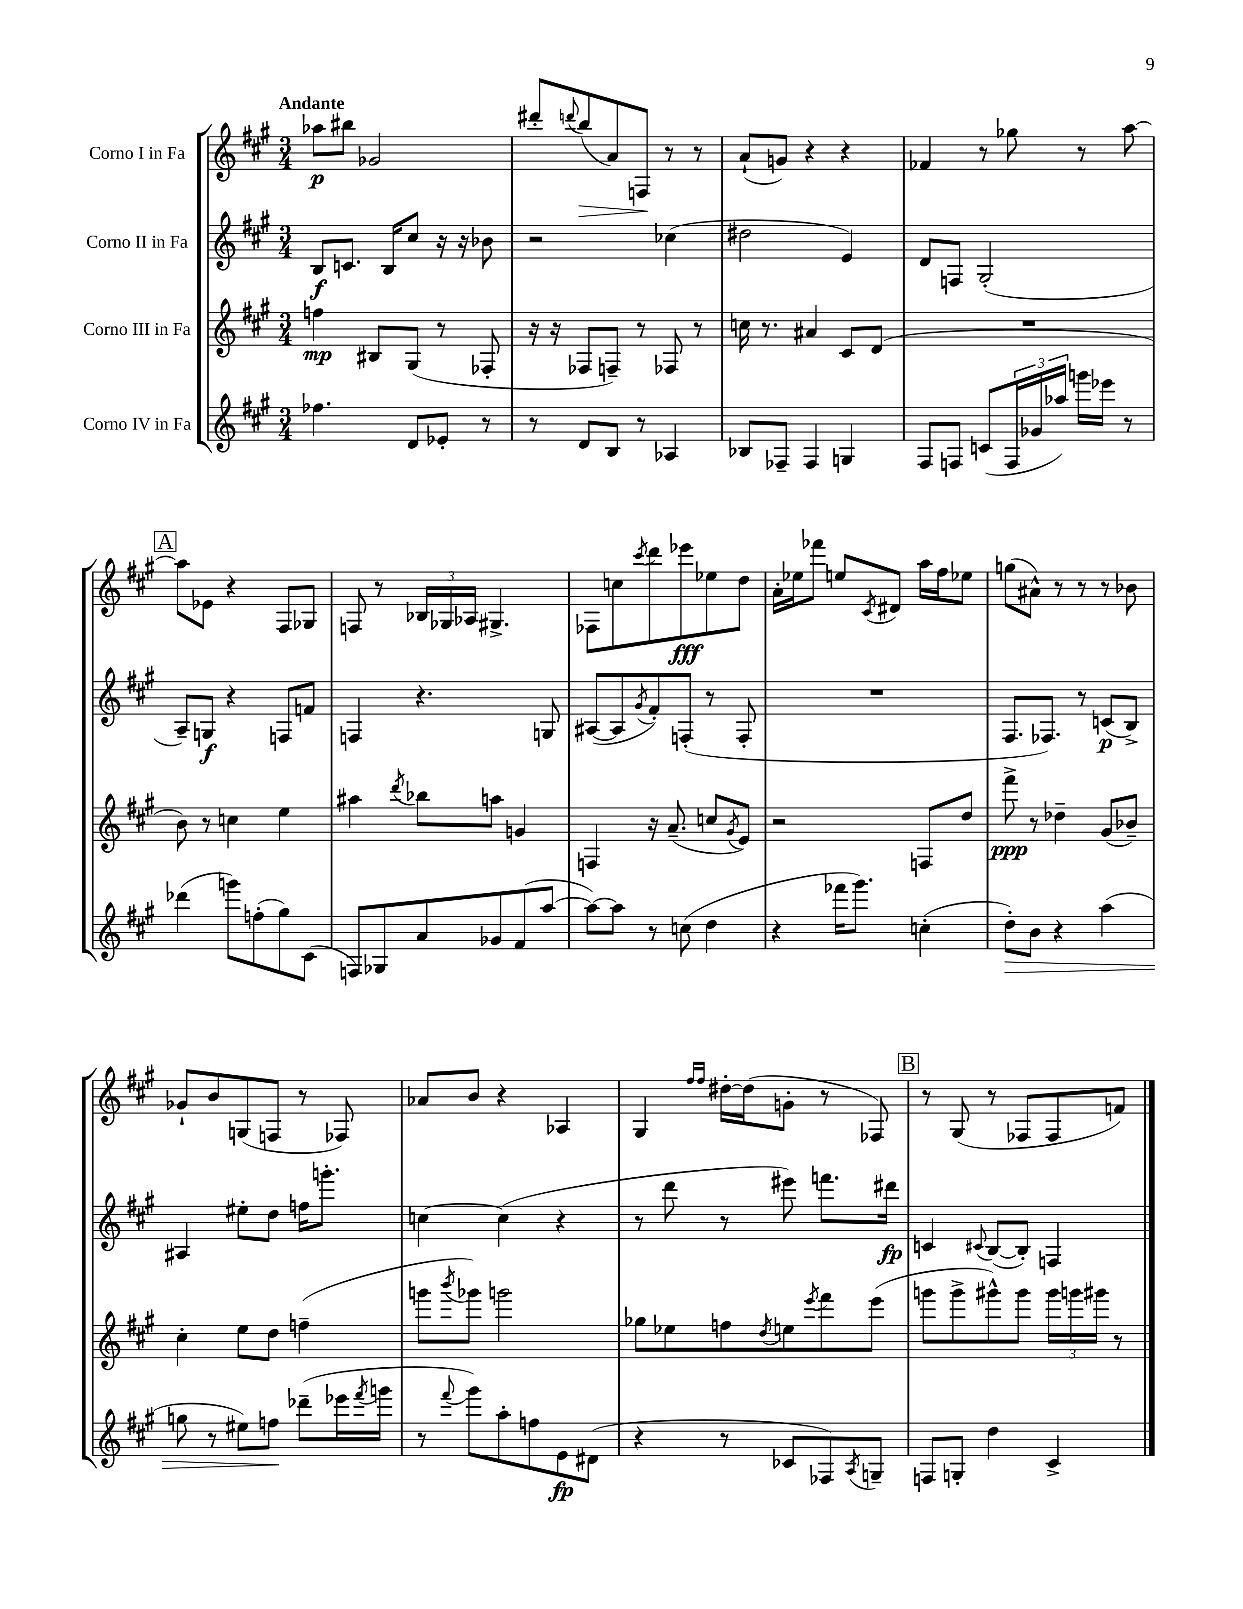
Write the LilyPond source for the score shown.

<<
\new StaffGroup <<
\new Staff = "s0" \with { instrumentName = "Corno I in Fa" } {
    \clef treble \key a \major \numericTimeSignature \time 3/4 \tempo "Andante"
    aes''8\p bis''8 ges'2 |
    dis'''8-. \appoggiatura { d'''8 } b''8\>( a'8) f8\! r8 r8 |
    a'8-!( g'8) r4 r4 |
    fes'4 r8 ges''8 r8 a''8~ |
    \mark \markup { \box "A" } a''8 ees'8 r4 fis8 ges8 |
    f8 r8 \tuplet 3/2 { bes16 ges16 aes16 } gis4.-> |
    fes8 c''8 \acciaccatura { cis'''8 } d'''8 ees'''8\fff ees''8 d''8 |
    a'16-. ees''16 fes'''8 e''8 \acciaccatura { cis'8 } dis'8 a''16 fis''16 ees''8 |
    g''8( ais'8-^) r8 r8 r8 bes'8 |
    ges'8-! b'8 g8( f8 r8 fes8) |
    aes'8 b'8 r4 aes4 |
    gis4 \grace { fis''16 fis''16 } dis''16~-. dis''16( g'8-. r8 fes8) |
    \mark \markup { \box "B" } r8 gis8( r8 fes8 fes8 f'8) \bar "|." |
}
\new Staff = "s1" \with { instrumentName = "Corno II in Fa" } {
    \clef treble \key a \major \numericTimeSignature \time 3/4
    b8\f c'8. b16 cis''8 r16 r16 bes'8 |
    r2 ces''4( |
    dis''2 e'4) |
    d'8 f8 gis2-.( |
    \mark \markup { \box "A" } a8--) g8\f r4 f8 f'8 |
    f4 r4. g8 |
    ais8~( ais8 \acciaccatura { gis'8 } fis'8-.) f8-.( r8 f8-. |
    R2. |
    fis8. fes8.) r8 c'8\p( b8->) |
    ais4 eis''8-. d''8 f''16 g'''8.-. |
    c''4~ c''4( r4 |
    r8 d'''8 r8 eis'''8) f'''8. dis'''16\fp |
    \mark \markup { \box "B" } c'4 \appoggiatura { cis'8 } b8~( b8-.) f4 \bar "|." |
}
\new Staff = "s2" \with { instrumentName = "Corno III in Fa" } {
    \clef treble \key a \major \numericTimeSignature \time 3/4
    f''4\mp bis8 gis8( r8 fes8-. |
    r16 r16 fes8 f8--) r8 fes8 r8 |
    c''16 r8. ais'4 cis'8 d'8( |
    R2. |
    \mark \markup { \box "A" } b'8) r8 c''4 e''4 |
    ais''4 \acciaccatura { d'''8 } bes''8 a''8 g'4 |
    f4 r16 a'8.--( c''8 \acciaccatura { gis'8 } e'8) |
    r2 f8 d''8 |
    fis'''8->\ppp r8 des''4-- gis'8( bes'8--) |
    cis''4-. e''8 d''8 f''4--( |
    g'''8 \acciaccatura { b'''8 } ges'''8) g'''2 |
    ges''8 ees''8 f''8 \acciaccatura { d''8 } e''8 \acciaccatura { e'''8 } fis'''8 e'''8( |
    \mark \markup { \box "B" } g'''8 g'''8-> gis'''8-^) gis'''8 \tuplet 3/2 { gis'''16 g'''16 gis'''16 } r8 \bar "|." |
}
\new Staff = "s3" \with { instrumentName = "Corno IV in Fa" } {
    \clef treble \key a \major \numericTimeSignature \time 3/4
    fes''4. d'8 ees'8-. r8 |
    r8 d'8 b8 r8 aes4 |
    bes8 fes8-- fes4 g4 |
    fis8 f8 c'8( \tuplet 3/2 { f16 ges'16 aes''16) } g'''16 ees'''16 r8 |
    \mark \markup { \box "A" } des'''4( g'''8) f''8-.( gis''8) cis'8( |
    f8) ges8 a'8 ges'8 fis'8( a''8~ |
    a''8~) a''8 r8 c''8( d''4 |
    r4 fes'''16 gis'''8.) c''4-.( |
    d''8-.\>) b'8 r4 a''4( |
    g''8 r8 eis''8) f''8\! des'''8--( ees'''16 \acciaccatura { fis'''8 } g'''16 |
    r8 \appoggiatura { fis'''8 } gis'''8) a''8-. f''8 e'8\fp dis'8( |
    r4 r8 ces'8 fes8) \acciaccatura { a8 } g8-- |
    \mark \markup { \box "B" } f8 g8-. d''4 cis'4-> \bar "|." |
}
>>
>>
\layout { \context { \Score \remove "Bar_number_engraver" } }
